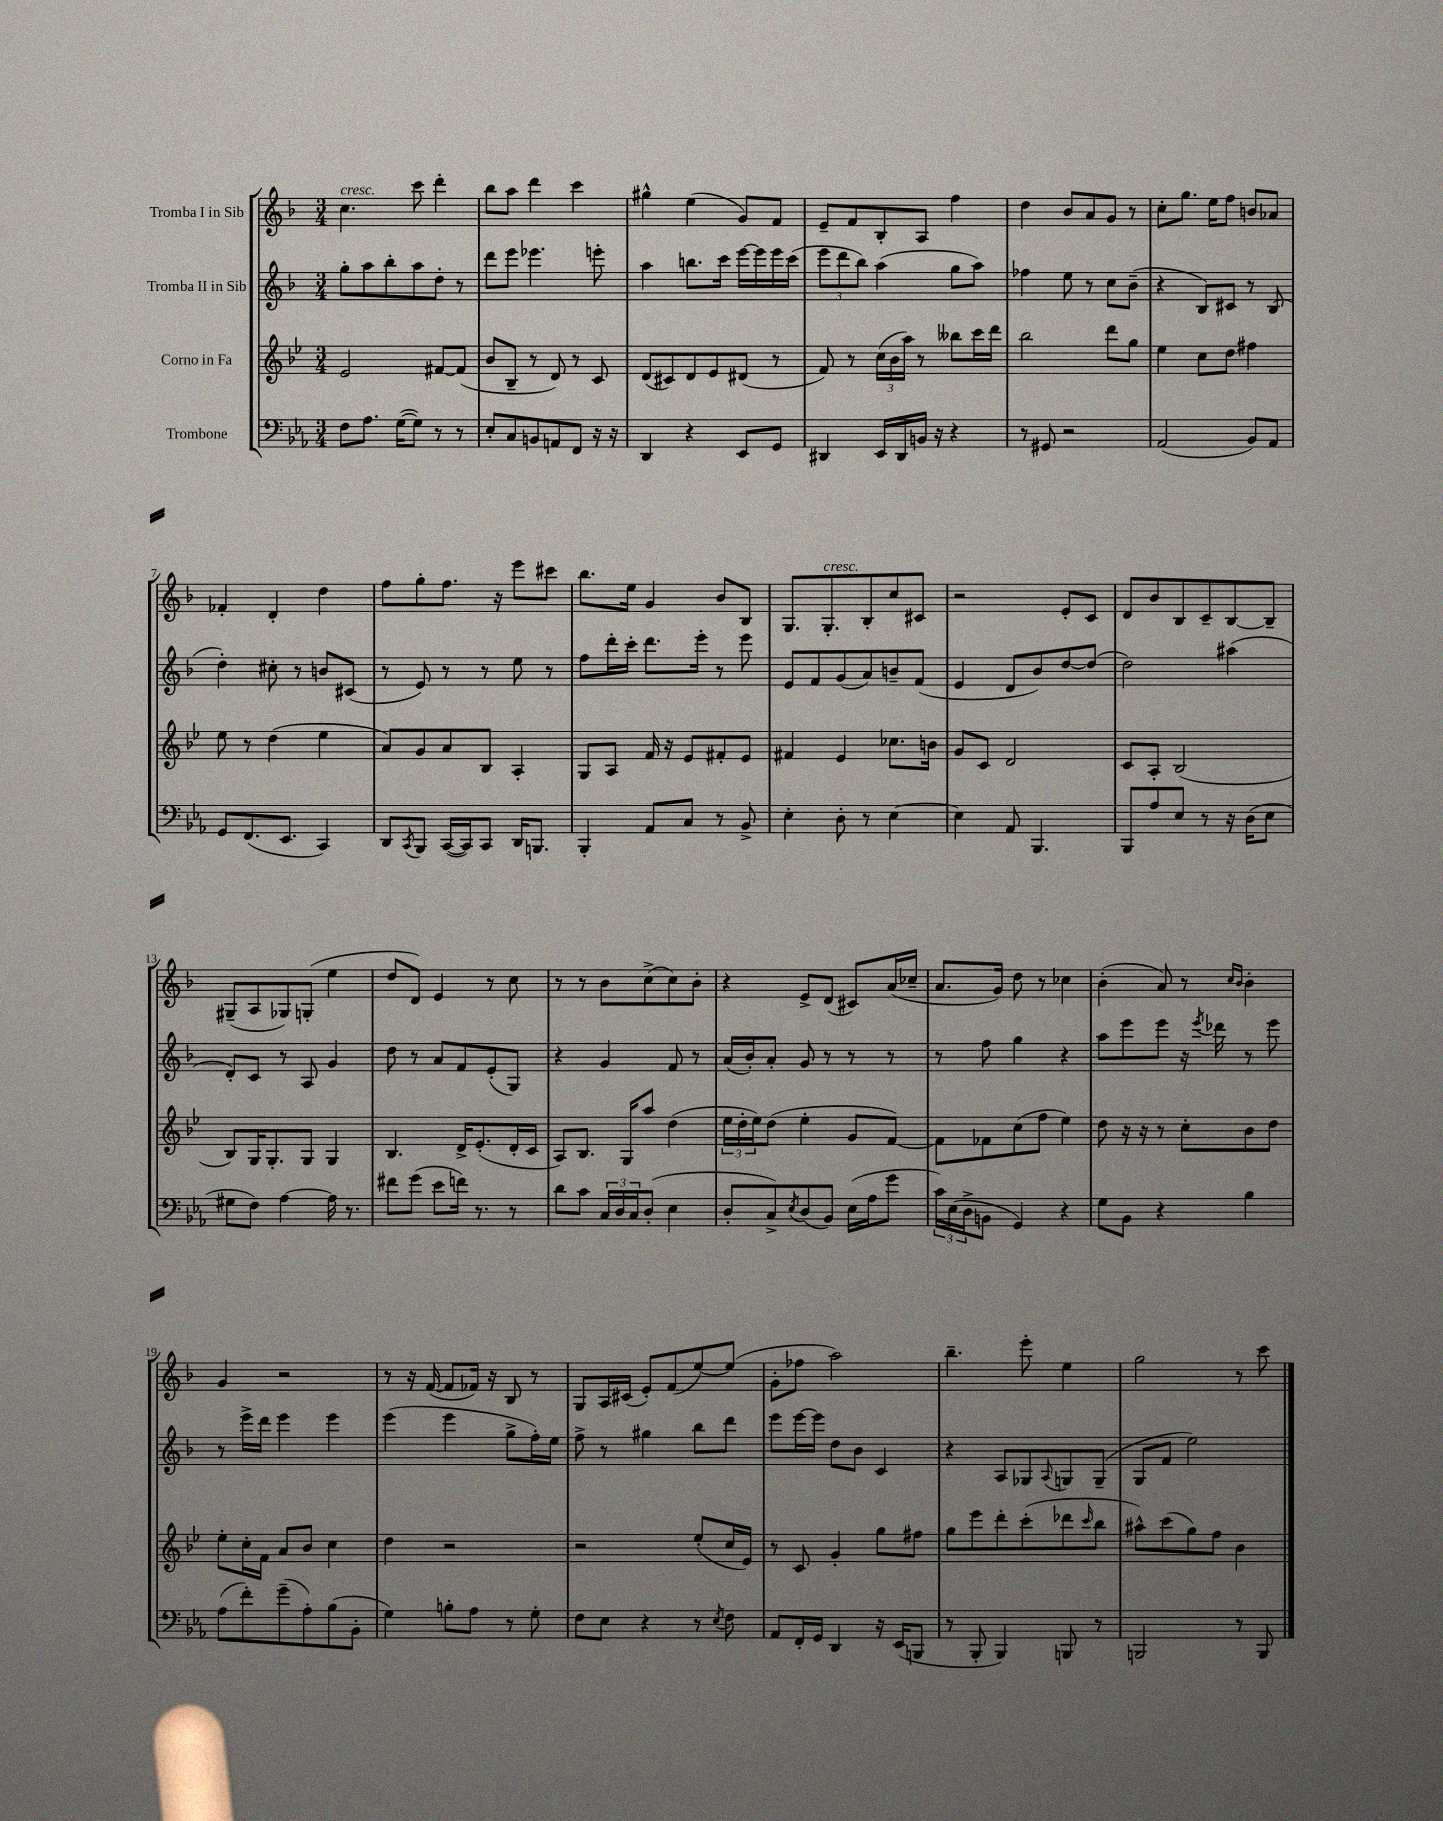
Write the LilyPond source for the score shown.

<<
\new StaffGroup <<
\new Staff = "s0" \with { instrumentName = "Tromba I in Sib" } {
    \clef treble \key f \major \numericTimeSignature \time 3/4
    c''4.^\markup { \italic "cresc." } c'''8 d'''4-. |
    bes''8 a''8 d'''4 c'''4 |
    gis''4-^ e''4( g'8) f'8 |
    e'8-- f'8 bes8-. a8 f''4 |
    d''4 bes'8 a'8 g'8 r8 |
    c''8-. g''8. e''16 f''8 b'8 aes'8 |
    fes'4-. d'4-. d''4 |
    f''8 g''8-. f''8. r16 e'''8 cis'''8 |
    bes''8. e''16 g'4 bes'8 bes8 |
    g8. g8.-.^\markup { \italic "cresc." } bes8-. c''8 cis'8 |
    r2 e'8-. c'8 |
    d'8 bes'8 bes8 c'8-- bes8~ bes8-- |
    gis8--( a8 ges8) g8-.( e''4 |
    d''8 d'8) e'4 r8 c''8 |
    r8 r8 bes'8 c''8->( c''8) bes'8-. |
    r4 e'8-> d'8( cis'8) a'16( ces''16-- |
    a'8. g'16) d''8 r8 ces''4 |
    bes'4-.( a'8) r8 \grace { c''16 bes'16 } bes'4-. |
    g'4 r2 |
    r8 r16 f'16~( f'8 fes'16) r16 bes8 r8 |
    g8 a16 cis'16( e'8-.) f'8( e''8~) e''8( |
    g'8-. fes''8 a''2) |
    bes''4.-- e'''8-. e''4 |
    g''2 r8 c'''8 \bar "|." |
}
\new Staff = "s1" \with { instrumentName = "Tromba II in Sib" } {
    \clef treble \key f \major \numericTimeSignature \time 3/4
    g''8-. a''8 bes''8-. a''8 d''8-. r8 |
    d'''8 e'''8 ees'''4. e'''8-. |
    a''4 b''8. c'''16 e'''16~ e'''16 e'''16 c'''16( |
    \tuplet 3/2 { e'''8 d'''8 bes''8) } a''4( g''8 a''8) |
    fes''4 e''8 r8 c''8 bes'8--( |
    r4 bes8) cis'8 r8 bes8( |
    d''4-.) cis''8-. r8 b'8 cis'8( |
    r8 e'8) r8 r8 e''8 r8 |
    f''8 d'''16-. c'''16-. d'''8. e'''16-. r8 e'''8 |
    e'8 f'8 g'8( a'8) b'8-- f'8( |
    e'4 d'8 bes'8) d''8~ d''8( |
    d''2) ais''4( |
    d'8-.) c'8 r8 a8 g'4 |
    d''8 r8 a'8 f'8 e'8-.( g8) |
    r4 g'4 f'8 r8 |
    a'16( bes'16-.) a'8-. g'8 r8 r8 r8 |
    r8 f''8 g''4 r4 |
    a''8 e'''8 e'''8 r16 \acciaccatura { e'''8 } des'''16 r8 e'''8 |
    r8 e'''16-> d'''16 e'''4 e'''4 |
    e'''4( e'''4 g''8-> f''16-.) e''16 |
    f''8-> r8 gis''4 bes''8 d'''8 |
    e'''8 e'''16~ e'''16 d''8 bes'8 c'4 |
    r4 a8 ges8 \appoggiatura { a8 } g8 g8--( |
    g8 f'8 e''2) \bar "|." |
}
\new Staff = "s2" \with { instrumentName = "Corno in Fa" } {
    \clef treble \key bes \major \numericTimeSignature \time 3/4
    ees'2 fis'8~ fis'8( |
    bes'8 bes8-- r8 d'8) r8 c'8 |
    d'8( cis'8) d'8 ees'8 dis'8( r8 |
    f'8) r8 \tuplet 3/2 { c''16( bes'16 a''16) } r8 beses''8 c'''16 d'''16 |
    bes''2 d'''8 g''8 |
    ees''4 c''8 d''8 fis''4 |
    ees''8 r8 d''4( ees''4 |
    a'8) g'8 a'8 bes8 a4-. |
    g8 a8 f'16 r16 ees'8 fis'8-. ees'8 |
    fis'4 ees'4 ces''8. b'16 |
    g'8 c'8 d'2 |
    c'8 a8-. bes2( |
    bes8) g16 g8.-. g8 g4 |
    bes4. d'16-> ees'8.-.( d'16-. c'16 |
    a8) bes8. g16 a''8 d''4( |
    \tuplet 3/2 { ees''16 d''16-. ees''16) } d''8( ees''4-. g'8 f'8~) |
    f'8 fes'8 c''8( f''8 ees''4) |
    d''8 r16 r16 r8 c''8-. bes'8 d''8 |
    ees''8-. c''16-. f'16 a'8 bes'8 c''4 |
    d''4 r2 |
    r2 ees''8-.( c''16 ees'16) |
    r8 c'8 g'4-. g''8 fis''8 |
    g''8 ees'''8 d'''8-. c'''8-.( des'''8 \grace { c'''16 } bes''8 |
    ais''8-^) c'''8( g''8) f''8 bes'4 \bar "|." |
}
\new Staff = "s3" \with { instrumentName = "Trombone" } {
    \clef bass \key ees \major \numericTimeSignature \time 3/4
    f8 aes8. g16~( g8) r8 r8 |
    ees8-. c8 b,8 a,8 f,8 r16 r16 |
    d,4 r4 ees,8 g,8 |
    dis,4 ees,16 dis,16 b,16 r16 r4 |
    r8 gis,8 r2 |
    aes,2( bes,8) aes,8 |
    g,8 f,8.( ees,8. c,4) |
    d,8 \acciaccatura { c,8 } bes,,8 c,16~( c,16) c,8 d,16 b,,8. |
    bes,,4-. aes,8 c8 r8 bes,8-> |
    ees4-. d8-. r8 ees4~ |
    ees4 aes,8 bes,,4. |
    bes,,8 aes8 ees8 r8 r16 d16( ees8 |
    gis8 f8) aes4~ aes16 r8. |
    fis'8 g'8( ees'8 f'16) r8. r8 |
    d'8 c'8 \tuplet 3/2 { c16 d16 c16 } d8-.( ees4 |
    d8-. c8->) \acciaccatura { ees8 } d8( bes,8) ees16( aes16 g'8 |
    \tuplet 3/2 { c'16) ees16( d16-> } b,8 g,4) r4 |
    g8 bes,8 r4 bes4 |
    aes8( f'8-.) g'8--( aes8-.) bes8( bes,8-. |
    g4) b8-. aes8 r8 g8-. |
    f8 ees8 r4 r8 \acciaccatura { ees8 } f8 |
    aes,8 f,16-. g,16 d,4 r16 ees,16( b,,8 |
    r8 bes,,8-. bes,,4) b,,8 r8 |
    b,,2 r8 b,,8 \bar "|." |
}
>>
>>
